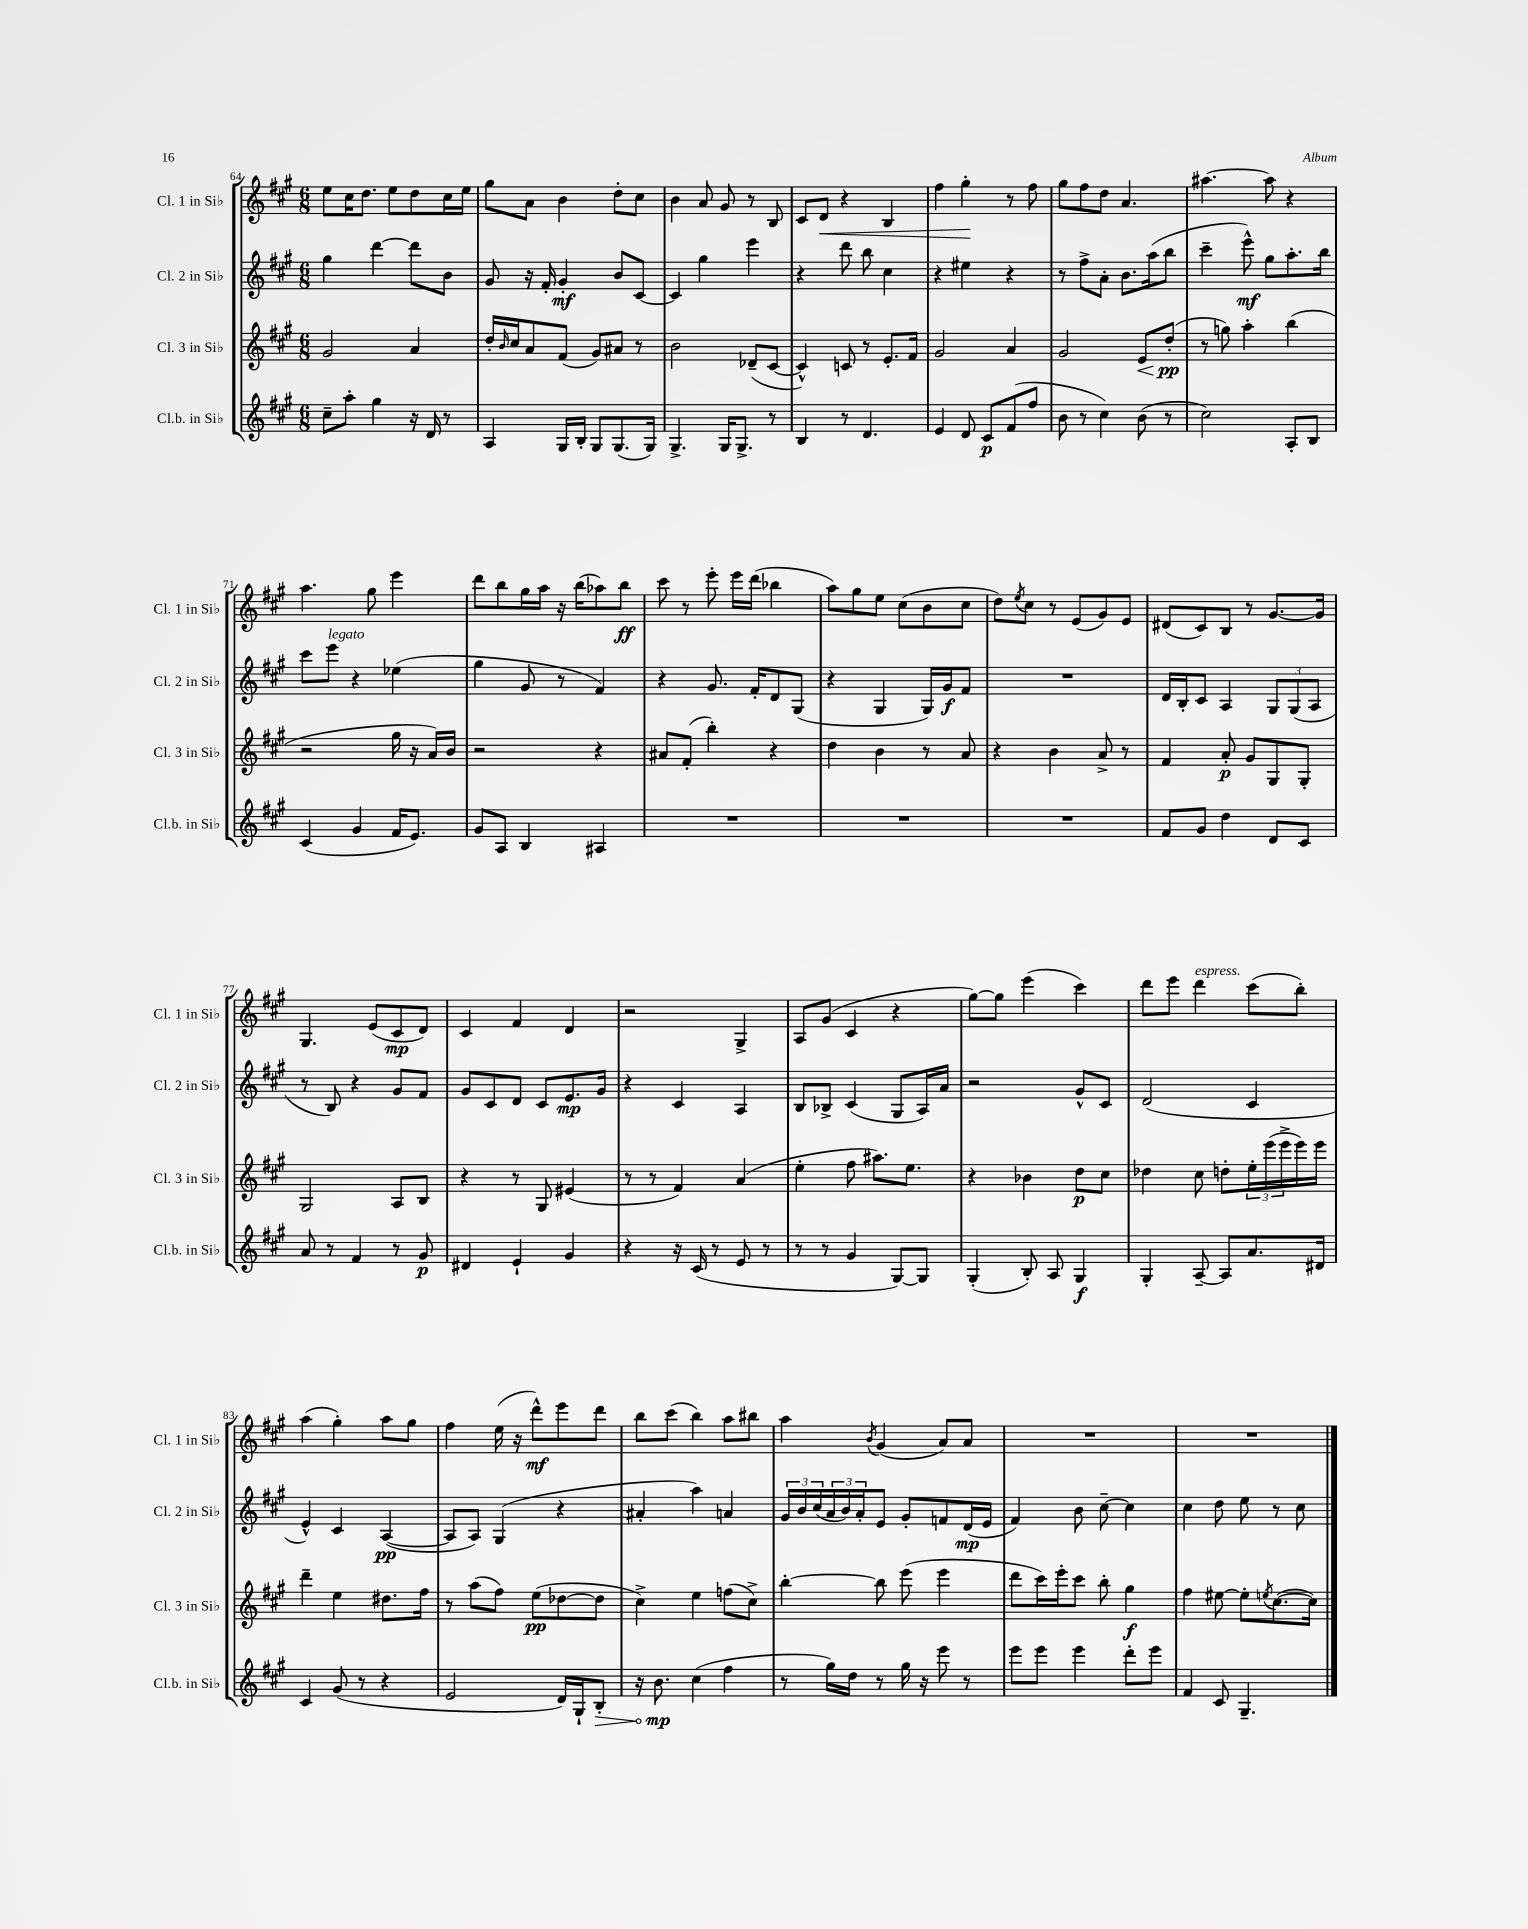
<<
\new StaffGroup <<
\new Staff = "s0" \with { instrumentName = "Cl. 1 in Sib" shortInstrumentName = "Cl. 1 in Sib" } {
    \clef treble \key a \major \numericTimeSignature \time 6/8
    e''8 cis''16 d''8. e''8 d''8 cis''16 e''16 |
    gis''8 a'8 b'4 d''8-. cis''8 |
    b'4 a'8 gis'8 r8 b8 |
    cis'8 d'8\< r4 b4 |
    fis''4 gis''4-.\! r8 fis''8 |
    gis''8 fis''8 d''8 a'4. |
    ais''4.~ ais''8 r4 |
    a''4. gis''8 e'''4 |
    d'''8 b''8 gis''16 a''16 r16 b''16( aes''8) b''8\ff |
    cis'''8 r8 e'''8-. e'''16 d'''16( bes''4 |
    a''8) gis''8 e''8 cis''8( b'8 cis''8 |
    d''8) \acciaccatura { e''8 } cis''8 r8 e'8( gis'8) e'8 |
    dis'8( cis'8) b8 r8 gis'8.~ gis'16 |
    gis4. e'8( cis'8\mp d'8) |
    cis'4 fis'4 d'4 |
    r2 gis4-> |
    a8 gis'8( cis'4 r4 |
    gis''8~) gis''8 e'''4( cis'''4) |
    d'''8 e'''8 d'''4^\markup { \italic "espress." } cis'''8( b''8-.) |
    a''4( gis''4-.) a''8 gis''8 |
    fis''4 e''16( r16 d'''8-^\mf) e'''8 d'''8 |
    b''8 cis'''8( b''4) a''8 bis''8 |
    a''4 \acciaccatura { b'8 } gis'4( a'8) a'8 |
    R2. |
    R2. \bar "|." |
}
\new Staff = "s1" \with { instrumentName = "Cl. 2 in Sib" shortInstrumentName = "Cl. 2 in Sib" } {
    \clef treble \key a \major \numericTimeSignature \time 6/8
    gis''4 d'''4~ d'''8 b'8 |
    gis'8 r16 fis'16-. gis'4-.\mf b'8 cis'8~ |
    cis'4 gis''4 e'''4 |
    r4 d'''8 b''8 cis''4 |
    r4 eis''4 r4 |
    r8 fis''8-> a'8-. b'8. a''16( b''8 |
    cis'''4-- e'''8-^\mf) gis''8 a''8.-. b''16 |
    cis'''8 e'''8^\markup { \italic "legato" } r4 ees''4( |
    gis''4 gis'8 r8 fis'4) |
    r4 gis'8. fis'16-. d'8 gis8( |
    r4 gis4 gis16) gis'16\f fis'8 |
    R2. |
    d'16 b16-. cis'8 a4 \tuplet 3/2 { gis8 gis8( a8 } |
    r8 b8) r4 gis'8 fis'8 |
    gis'8 cis'8 d'8 cis'8 e'8.\mp gis'16 |
    r4 cis'4 a4 |
    b8 bes8-> cis'4( gis8 a16) a'16 |
    r2 gis'8-^ cis'8 |
    d'2( cis'4 |
    e'4-^) cis'4 a4~\pp( |
    a8 a8) gis4( r4 |
    ais'4-. a''4) a'4 |
    \tuplet 3/2 { gis'16 b'16 cis''16( } \tuplet 3/2 { a'16 b'16) a'16-. } e'8 gis'8-. f'8 d'16\mp( e'16 |
    fis'4) b'8 cis''8~-- cis''4 |
    cis''4 d''8 e''8 r8 cis''8 \bar "|." |
}
\new Staff = "s2" \with { instrumentName = "Cl. 3 in Sib" shortInstrumentName = "Cl. 3 in Sib" } {
    \clef treble \key a \major \numericTimeSignature \time 6/8
    gis'2 a'4 |
    d''16-. \grace { b'16 } cis''16 a'8 fis'8( gis'8) ais'8 r8 |
    b'2 des'8--( cis'8~ |
    cis'4-^) c'8 r8 e'8.-. fis'16 |
    gis'2 a'4 |
    gis'2 e'8\< d''8-.\pp\!( |
    r8 g''8) a''4-. b''4( |
    r2 gis''16 r16 a'16) b'16 |
    r2 r4 |
    ais'8 fis'8-.( b''4-.) r4 |
    d''4 b'4 r8 a'8 |
    r4 b'4 a'8-> r8 |
    fis'4 a'8-.\p gis'8 gis8 gis8-. |
    gis2 a8 b8 |
    r4 r8 gis8 eis'4( |
    r8 r8 fis'4) a'4( |
    e''4-. fis''8 ais''8.) e''8. |
    r4 bes'4 d''8\p cis''8 |
    des''4 cis''8 d''8-. \tuplet 3/2 { e''16-. e'''16( e'''16-> } e'''16) e'''16 |
    d'''4-- e''4 dis''8. fis''16 |
    r8 a''8( fis''8) e''8\pp( des''8~ des''8 |
    cis''4->) e''4 f''8( cis''8->) |
    b''4~-. b''8 e'''8( e'''4 |
    d'''8 cis'''16) e'''16-. cis'''8 b''8-. gis''4\f |
    fis''4 eis''8~ eis''8-. \acciaccatura { e''8 } cis''8.~( cis''16) \bar "|." |
}
\new Staff = "s3" \with { instrumentName = "Cl.b. in Sib" shortInstrumentName = "Cl.b. in Sib" } {
    \clef treble \key a \major \numericTimeSignature \time 6/8
    cis''8-- a''8-. gis''4 r16 d'16 r8 |
    a4 gis16 b16-. gis8 gis8.( gis16) |
    gis4.-> gis16 gis8.-> r8 |
    b4 r8 d'4. |
    e'4 d'8 cis'8\p fis'8( fis''8 |
    b'8 r8 cis''4) b'8( r8 |
    cis''2) a8-. b8 |
    cis'4( gis'4 fis'16 e'8.) |
    gis'8 a8 b4 ais4 |
    R2. |
    R2. |
    R2. |
    fis'8 gis'8 d''4 d'8 cis'8 |
    a'8 r8 fis'4 r8 gis'8\p |
    dis'4 e'4-! gis'4 |
    r4 r16 cis'16( r8 e'8 r8 |
    r8 r8 gis'4 gis8~) gis8 |
    gis4-.( b8-.) a8 gis4\f |
    gis4-. a8~-- a8 a'8. dis'16 |
    cis'4 gis'8( r8 r4 |
    e'2 d'16) gis16-! \once \override Hairpin.circled-tip = ##t b8-.\> |
    r16 b'8.\mp\! cis''4( fis''4 |
    r8 gis''16) d''16 r8 gis''16 r16 e'''8 r8 |
    e'''8 e'''8 e'''4 d'''8-. e'''8 |
    fis'4 cis'8 gis4.-- \bar "|." |
}
>>
>>
\layout { \context { \Score currentBarNumber = #64 } }
